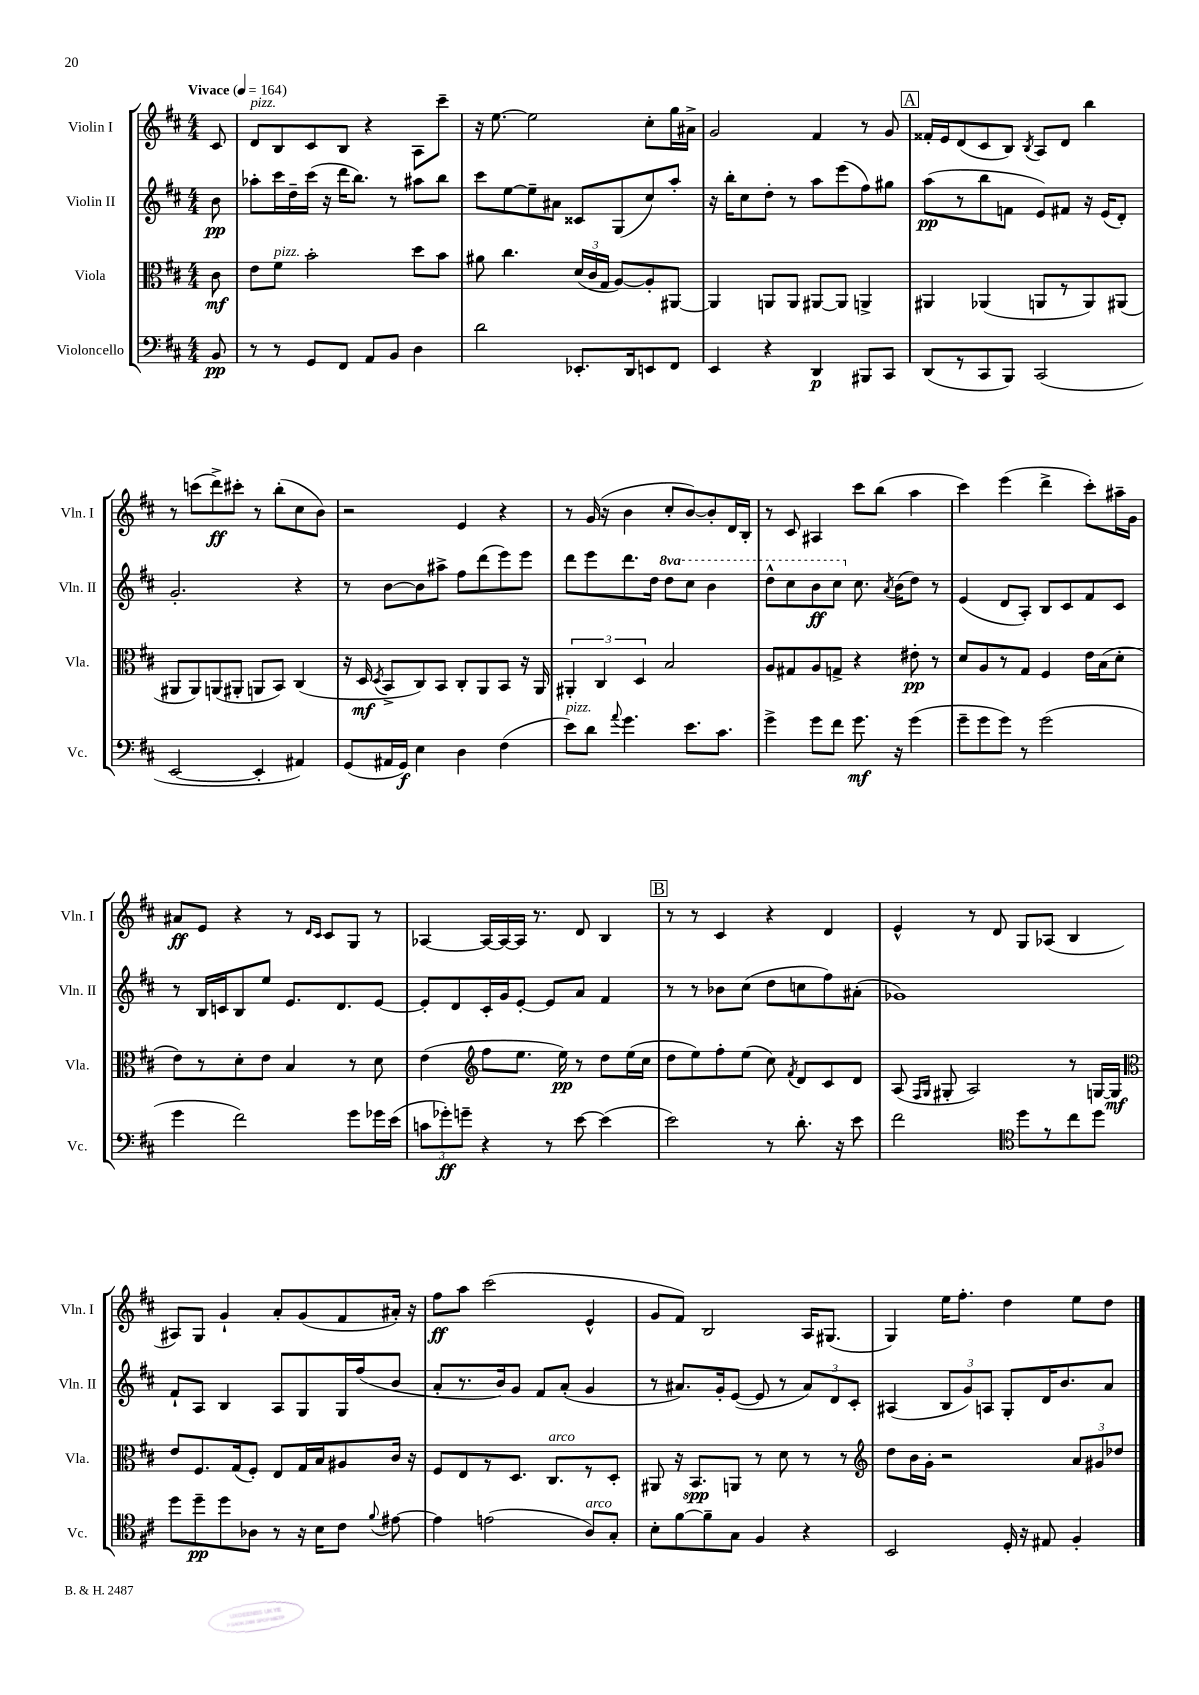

**kern	**dynam	**kern	**dynam	**kern	**dynam	**kern	**dynam
*part4	*part4	*part3	*part3	*part2	*part2	*part1	*part1
*staff4	*staff4	*staff3	*staff3	*staff2	*staff2	*staff1	*staff1
*I"Violoncello	*	*I"Viola	*	*I"Violin II	*	*I"Violin I	*
*I'Vc.	*	*I'Vla.	*	*I'Vln. II	*	*I'Vln. I	*
*clefF4	*	*clefC3	*	*clefG2	*	*clefG2	*
*k[f#c#]	*	*k[f#c#]	*	*k[f#c#]	*	*k[f#c#]	*
*M4/4	*	*M4/4	*	*M4/4	*	*M4/4	*
*MM164	*	*MM164	*	*MM164	*	*MM164	*
=	=	=	=	=	=	=	=
!	!	!	!	!	!	!LO:TX:a:B:t=Vivace	!
8BB/	pp	8c#\	mf	8b\	pp	8c#/	.
=1	=1	=1	=1	=1	=1	=1	=1
!	!	!	!	!	!	!LO:TX:a:i:t=pizz.	!
8r	.	8e\L	.	8aa-X'\L	.	8d/L	.
!	!	!LO:TX:a:i:t=pizz.	!	!	!	!	!
8r	.	8f#\J	.	16ccc#\L	.	8B/	.
.	.	.	.	16dd~\	.	.	.
8GG/L	.	2b'\	.	(16ccc#\JJ	.	8c#/	.
.	.	.	.	16r	.	.	.
8FF#/J	.	.	.	16ddd\KL	.	8B/J	.
.	.	.	.	8.bb\J)	.	.	.
8AA/L	.	.	.	.	.	4r	.
8BB/J	.	.	.	8r	.	.	.
4D\	.	8dd\L	.	8aa#X\L	.	8A\L	.
.	.	8b\J	.	8bb\J	.	8ccc#~\J	.
=2	=2	=2	=2	=2	=2	=2	=2
2d\	.	8a#X\	.	8ccc#\L	.	16r	.
.	.	.	.	.	.	[8.ee\	.
.	.	4.cc#\	.	[8ee\	.	.	.
.	.	.	.	8ee~\]	.	2ee\]	.
.	.	.	.	8a#X\J	.	.	.
8.EE-X'/L	.	(24d/LL	.	8c##X/L	.	.	.
.	.	24c#/	.	.	.	.	.
.	.	24G/JJ	.	.	.	.	.
.	.	[8A/L)	.	(8G/	.	.	.
16DD/k	.	.	.	.	.	.	.
8EEn/	.	8A'/]	.	8cc#/)	.	8cc#'\L	.
8FF#/J	.	[8AA#X/J	.	8aa'/J	.	16gg\L	.
.	.	.	.	.	.	16a#X^\JJ	.
=3	=3	=3	=3	=3	=3	=3	=3
4EE/	.	4AA#/]	.	16r	.	2g/	.
.	.	.	.	16bb'\KL	.	.	.
.	.	.	.	8cc#\	.	.	.
4r	.	8AAn/L	.	8dd'\J	.	.	.
.	.	8AA/J	.	8r	.	.	.
4DD/	p	[8AA#X/L	.	8aa\L	.	4f#/	.
.	.	8AA#/J]	.	(8eee\	.	.	.
8BBB#X/L	.	4AAn^/	.	8ff#\)	.	8r	.
8CC#/J	.	.	.	8gg#X\J	.	8g/	.
!!LO:REH:place=s1:t=A
=4	=4	=4	=4	=4	=4	=4	=4
(8DD/L	.	4AA#X/	.	(8aa\L	pp	16f##X'/LL	.
.	.	.	.	.	.	16e/J	.
8r	.	.	.	8r	.	(8d/	.
8CC#/	.	(4AA-X/	.	8bb\	.	8c#/	.
8BBB/J)	.	.	.	8fn\J	.	8B/J)	.
.	.	.	.	.	.	8qB/	.
(2CC#/	.	8AAn/L	.	8e/L)	.	8A/L	.
.	.	8r	.	8f#X/J	.	8d/J	.
.	.	8AA/)	.	16r	.	4bb\	.
.	.	.	.	(16e/KL	.	.	.
.	.	(8AA#X/J	.	8d'/J)	.	.	.
!!LO:LB:g=z
=5	=5	=5	=5	=5	=5	=5	=5
[2EE/	.	8AA#X/L	.	2.g'/	.	8r	.
.	.	8AA#/)	.	.	.	(8cccn\L	.
.	.	(8AAn/	.	.	.	8ddd^\)	ff
.	.	8AA#X'/J	.	.	.	8ccc#X'\J	.
4EE'/]	.	8AAn/L	.	.	.	8r	.
.	.	8BB/J)	.	.	.	(8bb'\L	.
4AA#X/)	.	(4C#/	.	4r	.	8cc#\	.
.	.	.	.	.	.	8b\J)	.
=6	=6	=6	=6	=6	=6	=6	=6
(8GG/L	.	16r	.	8r	.	2r	.
.	.	16D/	mf	.	.	.	.
.	.	8qD/	.	.	.	.	.
16AA#X/L	.	8BB^/L	.	[8b\L	.	.	.
16GG/JJ)	f	.	.	.	.	.	.
4E\	.	8C#/)	.	8b\]	.	.	.
.	.	8BB/J	.	8aa#X^\J	.	.	.
4D\	.	8C#'/L	.	8ff#\L	.	4e/	.
.	.	8AA/	.	(8ddd\	.	.	.
(4F#\	.	8BB/J	.	8eee\)	.	4r	.
.	.	16r	.	8eee\J	.	.	.
.	.	16AA/	.	.	.	.	.
=7	=7	=7	=7	=7	=7	=7	=7
!LO:TX:a:i:t=pizz.	!	!	!	!	!	!	!
8e\L)	.	6AA#X'/	.	8ddd\L	.	8r	.
8d\J	.	.	.	8eee\	.	(16g/	.
.	.	6C#/	.	.	.	.	.
.	.	.	.	.	.	16r	.
8qqa/	.	.	.	.	.	.	.
4.g\	.	.	.	8.ddd\	.	4b\	.
.	.	6D/	.	.	.	.	.
.	.	.	.	16dd\Jk	.	.	.
*	*	*	*	*8va	*	*	*
.	.	2B/	.	8ddd\L	.	8cc#'/L	.
8.e\L	.	.	.	8ccc#\J	.	[8b/)	.
.	.	.	.	4bb\	.	8b'/]	.
8.c#\J	.	.	.	.	.	.	.
.	.	.	.	.	.	16d/L	.
.	.	.	.	.	.	16B'/JJ	.
=8	=8	=8	=8	=8	=8	=8	=8
4g^\	.	8A/L	.	8ddd^^\L	.	8r	.
.	.	8G#X/	.	8ccc#\	.	8c#/	.
8g\L	.	8A/	.	8bb\	ff	4A#X/	.
8f#\J	.	8Gn^/J	.	8ccc#\J	.	.	.
*	*	*	*	*X8va	*	*	*
8.g\	mf	4r	.	8.cc#\	.	8ccc#\L	.
.	.	.	.	.	.	(8bb\J	.
.	.	.	.	8qa/	.	.	.
16r	.	.	.	(16b\KL	.	.	.
(4g\	.	8e#X'\	pp	8dd\J)	.	4aa\	.
.	.	8r	.	8r	.	.	.
=9	=9	=9	=9	=9	=9	=9	=9
8g~\L	.	8d/L	.	(4e/	.	4ccc#\)	.
8g\	.	8A/	.	.	.	.	.
8g\J)	.	8r	.	8d/L	.	(4eee\	.
8r	.	8G/J	.	8A'/J)	.	.	.
(2g\	.	4F#/	.	8B/L	.	4ddd^\	.
.	.	.	.	8c#/	.	.	.
.	.	16e\LL	.	8f#/	.	8ccc#'\L)	.
.	.	(16B\J	.	.	.	.	.
.	.	8d'\J	.	8c#/J	.	16aa#X~\L	.
.	.	.	.	.	.	16g\JJ	.
!!LO:LB:g=z
=10	=10	=10	=10	=10	=10	=10	=10
4g\	.	8e\L)	.	8r	.	8a#X/L	ff
.	.	8r	.	16B/LL	.	8e/J	.
.	.	.	.	16cn/J	.	.	.
2f#\)	.	8d'\	.	8B/	.	4r	.
.	.	8e\J	.	8ee/J	.	.	.
.	.	4B/	.	8.e/L	.	8r	.
.	.	.	.	.	.	16qqd/LL	.
.	.	.	.	.	.	16qqc#/JJ	.
.	.	.	.	.	.	8c#/L	.
.	.	.	.	8.d/	.	.	.
8g\L	.	8r	.	.	.	8G/J	.
16g-X\L	.	8d\	.	[8e/J	.	8r	.
(16e\JJ	.	.	.	.	.	.	.
=11	=11	=11	=11	=11	=11	=11	=11
12cn\L	.	(4e\	.	8e'/L]	.	[4A-X/	.
12g-X'\)	ff	.	.	.	.	.	.
.	.	.	.	8d/	.	.	.
12gn~\J	.	.	.	.	.	.	.
*	*	*clefG2	*	*	*	*	*
4r	.	8ff#\L	.	16c#'/L	.	16A-/LL_	.
.	.	.	.	16g/J	.	16A-/_	.
.	.	8.ee\J	.	[8e'/J	.	16A-/JJ]	.
.	.	.	.	.	.	8.r	.
8r	.	.	.	8e/L]	.	.	.
.	.	16ee\)	pp	.	.	.	.
[8e\	.	8r	.	8a/J	.	8d/	.
(4e\]	.	8dd\L	.	4f#/	.	4B/	.
.	.	(16ee\L	.	.	.	.	.
.	.	16cc#\JJ	.	.	.	.	.
!!LO:REH:place=s1:t=B
=12	=12	=12	=12	=12	=12	=12	=12
2e\)	.	8dd\L	.	8r	.	8r	.
.	.	8ee\)	.	8r	.	8r	.
.	.	8ff#'\	.	8b-X\L	.	4c#/	.
.	.	(8ee\J	.	(8cc#\J	.	.	.
8r	.	8cc#\)	.	8dd\L	.	4r	.
.	.	8qf#/	.	.	.	.	.
8.d'\	.	8d/L	.	8ccn\	.	.	.
.	.	8c#/	.	8ff#\)	.	4d/	.
16r	.	.	.	.	.	.	.
8e\	.	8d/J	.	(8a#X'\J	.	.	.
=13	=13	=13	=13	=13	=13	=13	=13
2f#\	.	(8A/	.	1g-X)	.	4e^^/	.
.	.	16qqF#/LL	.	.	.	.	.
.	.	16qqG/JJ	.	.	.	.	.
.	.	8G#X'/	.	.	.	.	.
.	.	2A/)	.	.	.	8r	.
.	.	.	.	.	.	8d/	.
*clefC4	*	*	*	*	*	*	*
8dd\L	.	.	.	.	.	8G/L	.
8r	.	.	.	.	.	(8A-X/J	.
8cc#\	.	8r	.	.	.	4B/	.
8dd\J	.	[16Gn/LL	.	.	.	.	.
.	.	16G/JJ]	mf	.	.	.	.
!!LO:LB:g=z
=14	=14	=14	=14	=14	=14	=14	=14
*	*	*clefC3	*	*	*	*	*
8dd\L	.	8e/L	.	8f#`/L	.	8A#X/L)	.
8dd~\	pp	8.F#/	.	8A/J	.	8G/J	.
8dd\	.	.	.	4B/	.	4g`/	.
.	.	(16G/k	.	.	.	.	.
8A-X\J	.	8F#'/J)	.	.	.	.	.
8r	.	8E/L	.	8A/L	.	8a'/L	.
16r	.	16G/L	.	8G/	.	(8g/	.
16B\KL	.	16B/J	.	.	.	.	.
8c#\J	.	8A#X/	.	16G/L	.	8f#/	.
.	.	.	.	(16ff#/J	.	.	.
8qqf#/	.	.	.	.	.	.	.
[8e#X\	.	16c#/Jk	.	8b/J	.	16a#X'/Jk)	.
.	.	16r	.	.	.	16r	.
=15	=15	=15	=15	=15	=15	=15	=15
4e#\]	.	8F#/L	.	8a'/L	.	8ff#\L	ff
.	.	8E/	.	8.r	.	8aa\J	.
(2en\	.	8r	.	.	.	(2ccc#\	.
.	.	.	.	16b/k)	.	.	.
.	.	8.D/J	.	8g/J	.	.	.
.	.	.	.	8f#/L	.	.	.
!	!	!LO:TX:a:i:t=arco	!	!	!	!	!
.	.	8.C#/L	.	.	.	.	.
.	.	.	.	(8a'/J	.	.	.
!LO:TX:a:i:t=arco	!	!	!	!	!	!	!
8A/L)	.	8r	.	4g/	.	4e^^/	.
8G'/J	.	8D'/J	.	.	.	.	.
=16	=16	=16	=16	=16	=16	=16	=16
8B'\L	.	8AA#X/	.	8r	.	8g/L	.
[8f#\	.	16r	.	8.a#X/L)	.	8f#/J)	.
.	.	8.BB/L	spp	.	.	.	.
8f#~\]	.	.	.	.	.	2B/	.
.	.	.	.	16g'/k	.	.	.
8G\J	.	8AAn/J	.	([8e/J	.	.	.
4F#/	.	8r	.	8e/]	.	.	.
.	.	8d\	.	8r	.	.	.
4r	.	8r	.	12a#/L)	.	16A/KL	.
.	.	.	.	.	.	(8.G#X/J	.
.	.	.	.	12d/	.	.	.
.	.	8r	.	.	.	.	.
.	.	.	.	12c#'/J	.	.	.
=17	=17	=17	=17	=17	=17	=17	=17
*	*	*clefG2	*	*	*	*	*
2BB/	.	8dd\L	.	(4A#X/	.	4G/)	.
.	.	16b\L	.	.	.	.	.
.	.	16g'\JJ	.	.	.	.	.
.	.	2r	.	12B/L	.	16ee\KL	.
.	.	.	.	.	.	8.ff#'\J	.
.	.	.	.	12g/)	.	.	.
.	.	.	.	12An/J	.	.	.
16D'/	.	.	.	8G'/L	.	4dd\	.
16r	.	.	.	.	.	.	.
8E#X/	.	.	.	16d/K	.	.	.
.	.	.	.	8.b/	.	.	.
4F#'/	.	12a/L	.	.	.	8ee\L	.
.	.	12g#X/	.	.	.	.	.
.	.	.	.	8a/J	.	8dd\J	.
.	.	12dd-X/J	.	.	.	.	.
==	==	==	==	==	==	==	==
*-	*-	*-	*-	*-	*-	*-	*-
